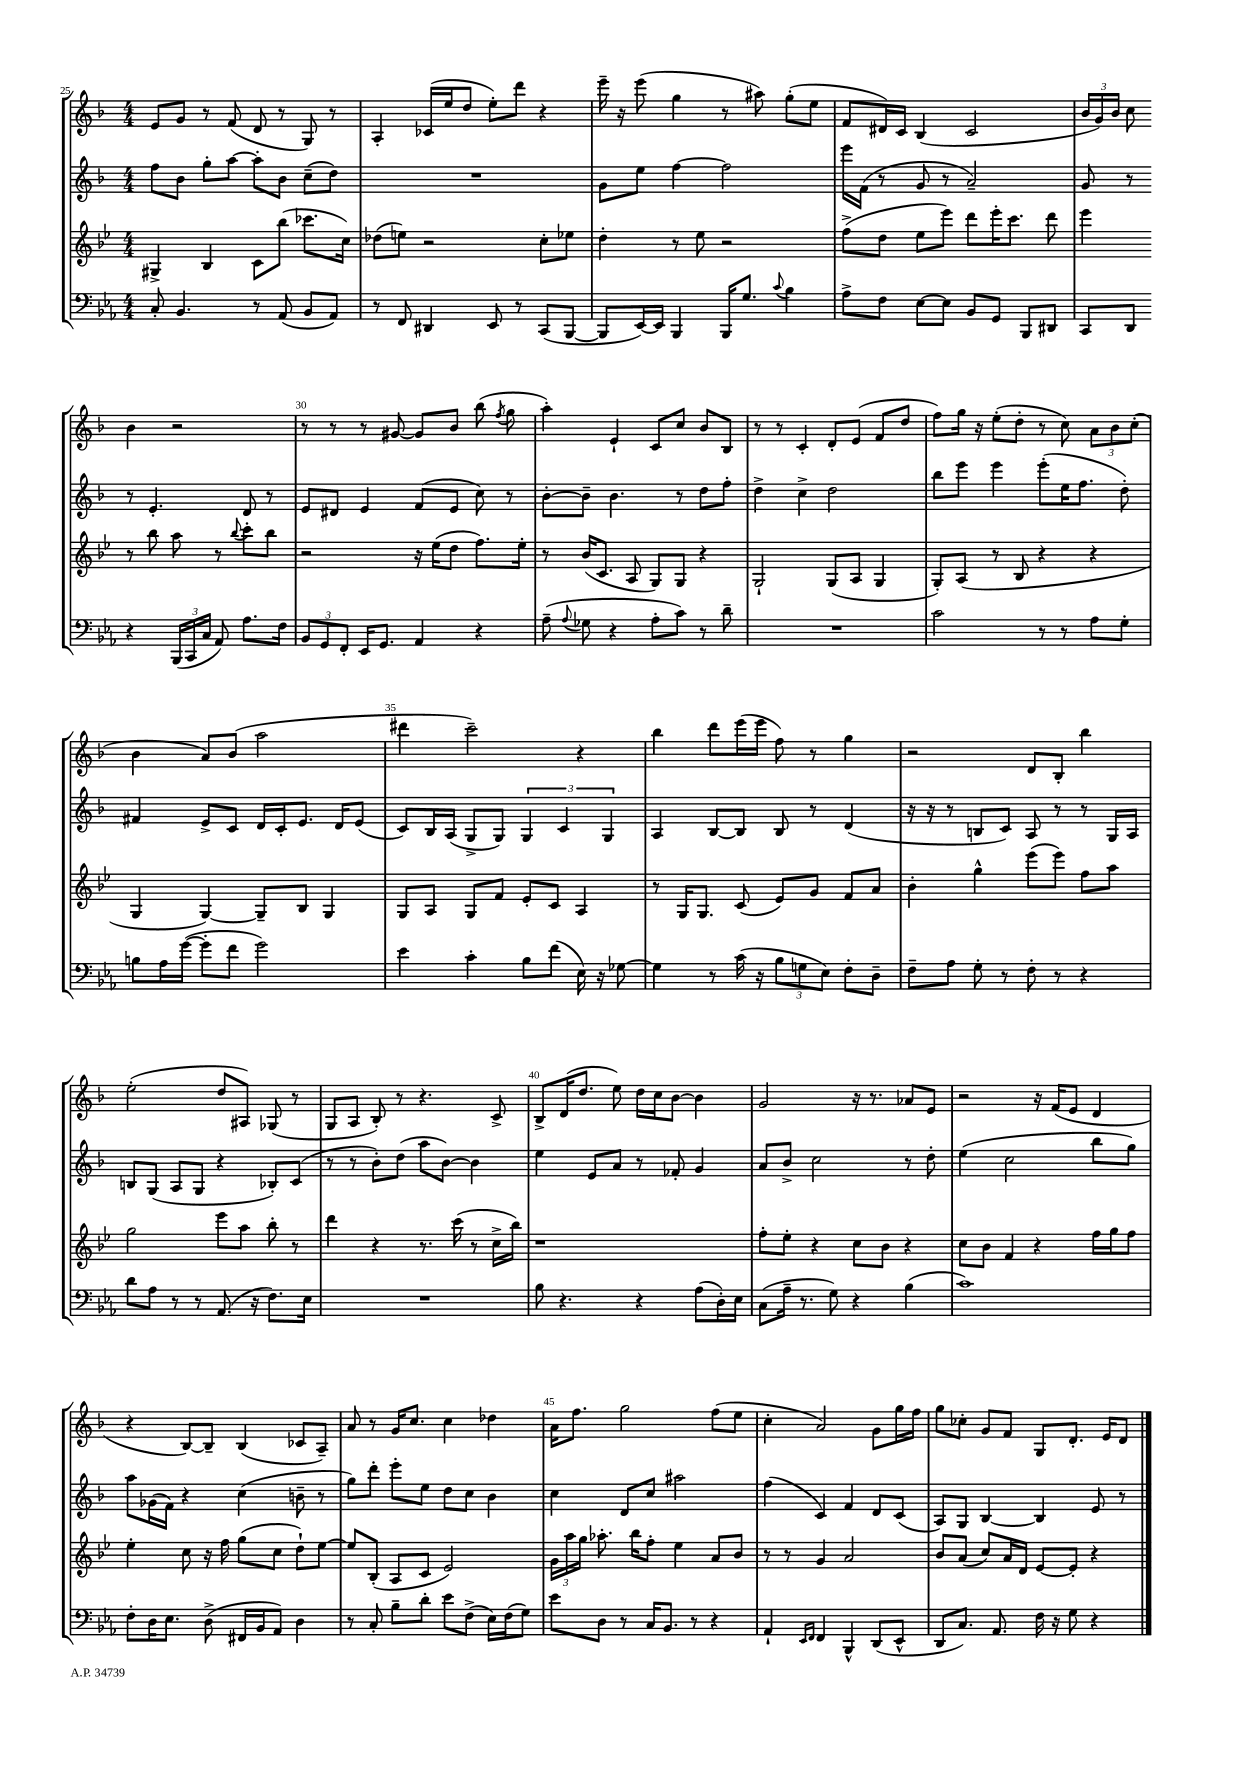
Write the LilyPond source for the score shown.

<<
\new StaffGroup <<
\new Staff = "s0" {
    \clef treble \key f \major \numericTimeSignature \time 4/4
    \autoBeamOff e'8[ g'8] r8 f'8( d'8 r8 g8) r8 |
    a4-. ces'16[( e''16 d''8] e''8[-.) d'''8] r4 |
    e'''16-- r16 e'''8( g''4 r8 ais''8) g''8[-.( e''8] |
    f'8[ dis'16) c'16] bes4( c'2 |
    \tuplet 3/2 { bes'16[ g'16) bes'16] } c''8 bes'4 r2 |
    r8 r8 r8 gis'8~ gis'8[ bes'8] bes''8( \acciaccatura { f''8 } g''8 |
    a''4-.) e'4-! c'8[ c''8] bes'8[ bes8] |
    r8 r8 c'4-. d'8[-. e'8]( f'8[ d''8] |
    f''8[) g''16] r16 e''8[-.( d''8]-. r8 c''8) \tuplet 3/2 { a'8[ bes'8 c''8]-.( } |
    bes'4 a'8[) bes'8]( a''2 |
    dis'''4 c'''2--) r4 |
    bes''4 d'''8[ e'''16( e'''16] f''8) r8 g''4 |
    r2 d'8[ bes8]-. bes''4 |
    e''2-.( d''8[ ais8]) ges8( r8 |
    g8[ a8] bes8-.) r8 r4. c'8-> |
    bes8[-> d'16( d''8.] e''8) d''16[ c''16 bes'8]~ bes'4 |
    g'2 r16 r8. aes'8[ e'8] |
    r2 r16 f'16[( e'8] d'4 |
    r4 bes8[~) bes8]-- bes4( ces'8[ a8]--) |
    a'8 r8 g'16[ c''8.] c''4 des''4 |
    a'16[ f''8.] g''2 f''8[( e''8] |
    c''4-. a'2) g'8[ g''16 f''16] |
    g''8[ ces''8]-. g'8[ f'8] g8[ d'8.]-. e'16[ d'8] \bar "|." |
}
\new Staff = "s1" {
    \clef treble \key f \major \numericTimeSignature \time 4/4
    \autoBeamOff f''8[ bes'8] g''8[-. a''8]~ a''8[-. bes'8] c''8[--( d''8]) |
    R1 |
    g'8[ e''8] f''4~ f''2 |
    e'''16[ f'16]( r8 g'8 r8 a'2--) |
    g'8 r8 r8 e'4.-. d'8 r8 |
    e'8[ dis'8] e'4 f'8[( e'8] c''8) r8 |
    bes'8[~-. bes'8]-- bes'4. r8 d''8[ f''8]-. |
    d''4-> c''4-> d''2 |
    bes''8[ e'''8] e'''4 e'''8[-.( e''16 f''8.] d''8-.) |
    fis'4 e'8[-> c'8] d'16[ c'16-. e'8.] d'16[ e'8]( |
    c'8[) bes16 a16]( g8[-> g8]) \tuplet 3/2 { g4 c'4 g4 } |
    a4 bes8[~ bes8] bes8 r8 d'4( |
    r16 r16 r8 b8[ c'8]) a8 r8 r8 g16[ a16] |
    b8[ g8]( a8[ g8] r4 bes8[-.) c'8]( |
    r8 r8 bes'8[-.) d''8]( a''8[ bes'8]~) bes'4 |
    e''4 e'8[ a'8] r8 fes'8-. g'4 |
    a'8[ bes'8]-> c''2 r8 d''8-. |
    e''4( c''2 bes''8[ g''8]) |
    a''8[ ges'16( f'16]) r4 c''4( b'8-- r8 |
    g''8[) d'''8]-. e'''8[-. e''8] d''8[ c''8] bes'4 |
    c''4 d'8[ c''8] ais''2 |
    f''4( c'4) f'4 d'8[ c'8]( |
    a8[) g8] bes4~ bes4 e'8 r8 \bar "|." |
}
\new Staff = "s2" {
    \clef treble \key bes \major \numericTimeSignature \time 4/4
    \autoBeamOff gis4-> bes4 c'8[ bes''8]( ces'''8.[ c''16]) |
    des''8[( e''8]) r2 c''8[-. ees''8] |
    d''4-. r8 ees''8 r2 |
    f''8[->( d''8] ees''8[ ees'''8]) d'''8[ ees'''16-. c'''8.] d'''8 |
    ees'''4 r8 bes''8 a''8 r8 \appoggiatura { bes''8 } c'''8[-. bes''8] |
    r2 r16 ees''16[( d''8] f''8.[) ees''16]-. |
    r8 bes'16[( c'8.] a8 g8[) g8] r4 |
    g2-! g8[( a8] g4 |
    g8[-.) a8]( r8 bes8 r4 r4 |
    g4 g4~) g8[-- bes8] g4 |
    g8[ a8] g8[ f'8] ees'8[-. c'8] a4 |
    r8 g16[ g8.] c'8( ees'8[) g'8] f'8[ a'8] |
    bes'4-. g''4-^ ees'''8[( ees'''8]) f''8[ a''8] |
    g''2 ees'''8[ a''8] bes''8-. r8 |
    d'''4 r4 r8. c'''16( r8 c''16[-> bes''16]) |
    r1 |
    f''8[-. ees''8]-. r4 c''8[ bes'8] r4 |
    c''8[ bes'8] f'4 r4 f''16[ g''16 f''8] |
    ees''4-. c''8 r16 f''16 g''8[( c''8] d''8[-!) ees''8]~ |
    ees''8[ bes8]-.( a8[ c'8] ees'2) |
    \tuplet 3/2 { g'16[ a''16 g''16] } aes''8.-. bes''16[ f''8]-. ees''4 a'8[ bes'8] |
    r8 r8 g'4 a'2 |
    bes'8[ a'8]( c''8[) a'16 d'16] ees'8[~ ees'8]-. r4 \bar "|." |
}
\new Staff = "s3" {
    \clef bass \key ees \major \numericTimeSignature \time 4/4
    \autoBeamOff c8-. bes,4. r8 aes,8( bes,8[ aes,8]) |
    r8 f,8 dis,4 ees,8 r8 c,8[( bes,,8]~ |
    bes,,8[ ees,16~) ees,16] bes,,4 bes,,16[ g8.] \appoggiatura { c'8 } bes4 |
    aes8[-> f8] ees8[~ ees8] bes,8[ g,8] bes,,8[ dis,8] |
    c,8[ d,8] r4 \tuplet 3/2 { bes,,16[( c,16 c16] } aes,8) aes8.[ f16] |
    \tuplet 3/2 { bes,8[ g,8 f,8]-. } ees,16[ g,8.] aes,4 r4 |
    aes8--( \appoggiatura { aes8 } ges8 r4 aes8[-. c'8]) r8 d'8-- |
    R1 |
    c'2 r8 r8 aes8[ g8]-. |
    b8[ aes16 g'16]~( g'8[-. f'8] g'2) |
    ees'4 c'4-. bes8[ f'8]( ees16) r16 ges8~ |
    ges4 r8 c'16( r16 \tuplet 3/2 { bes8[ g8 ees8]) } f8[-. d8]-- |
    f8[-- aes8] g8-. r8 f8-. r8 r4 |
    d'8[ aes8] r8 r8 aes,8.( r16 f8.[) ees16] |
    R1 |
    bes8 r4. r4 aes8[( d16-.) ees16] |
    c8[( aes16]-- r8. g8) r4 bes4( |
    c'1) |
    f8[-. d16 ees8.] d8->( fis,16[ bes,16 aes,8]) d4 |
    r8 c8-. bes8[-- d'8]-. ees'8[ f8]->( ees16[) f16( g8]) |
    ees'8[ d8] r8 c16[ bes,8.] r8 r4 |
    aes,4-! \grace { ees,16[ f,16] } f,4 bes,,4-^ d,8[( ees,8]-^ |
    d,8[ c8.]) aes,8. f16 r16 g8 r4 \bar "|." |
}
>>
>>
\layout { \context { \Score currentBarNumber = #25 \override BarNumber.break-visibility = ##(#f #t #t) barNumberVisibility = #(every-nth-bar-number-visible 5) } }
